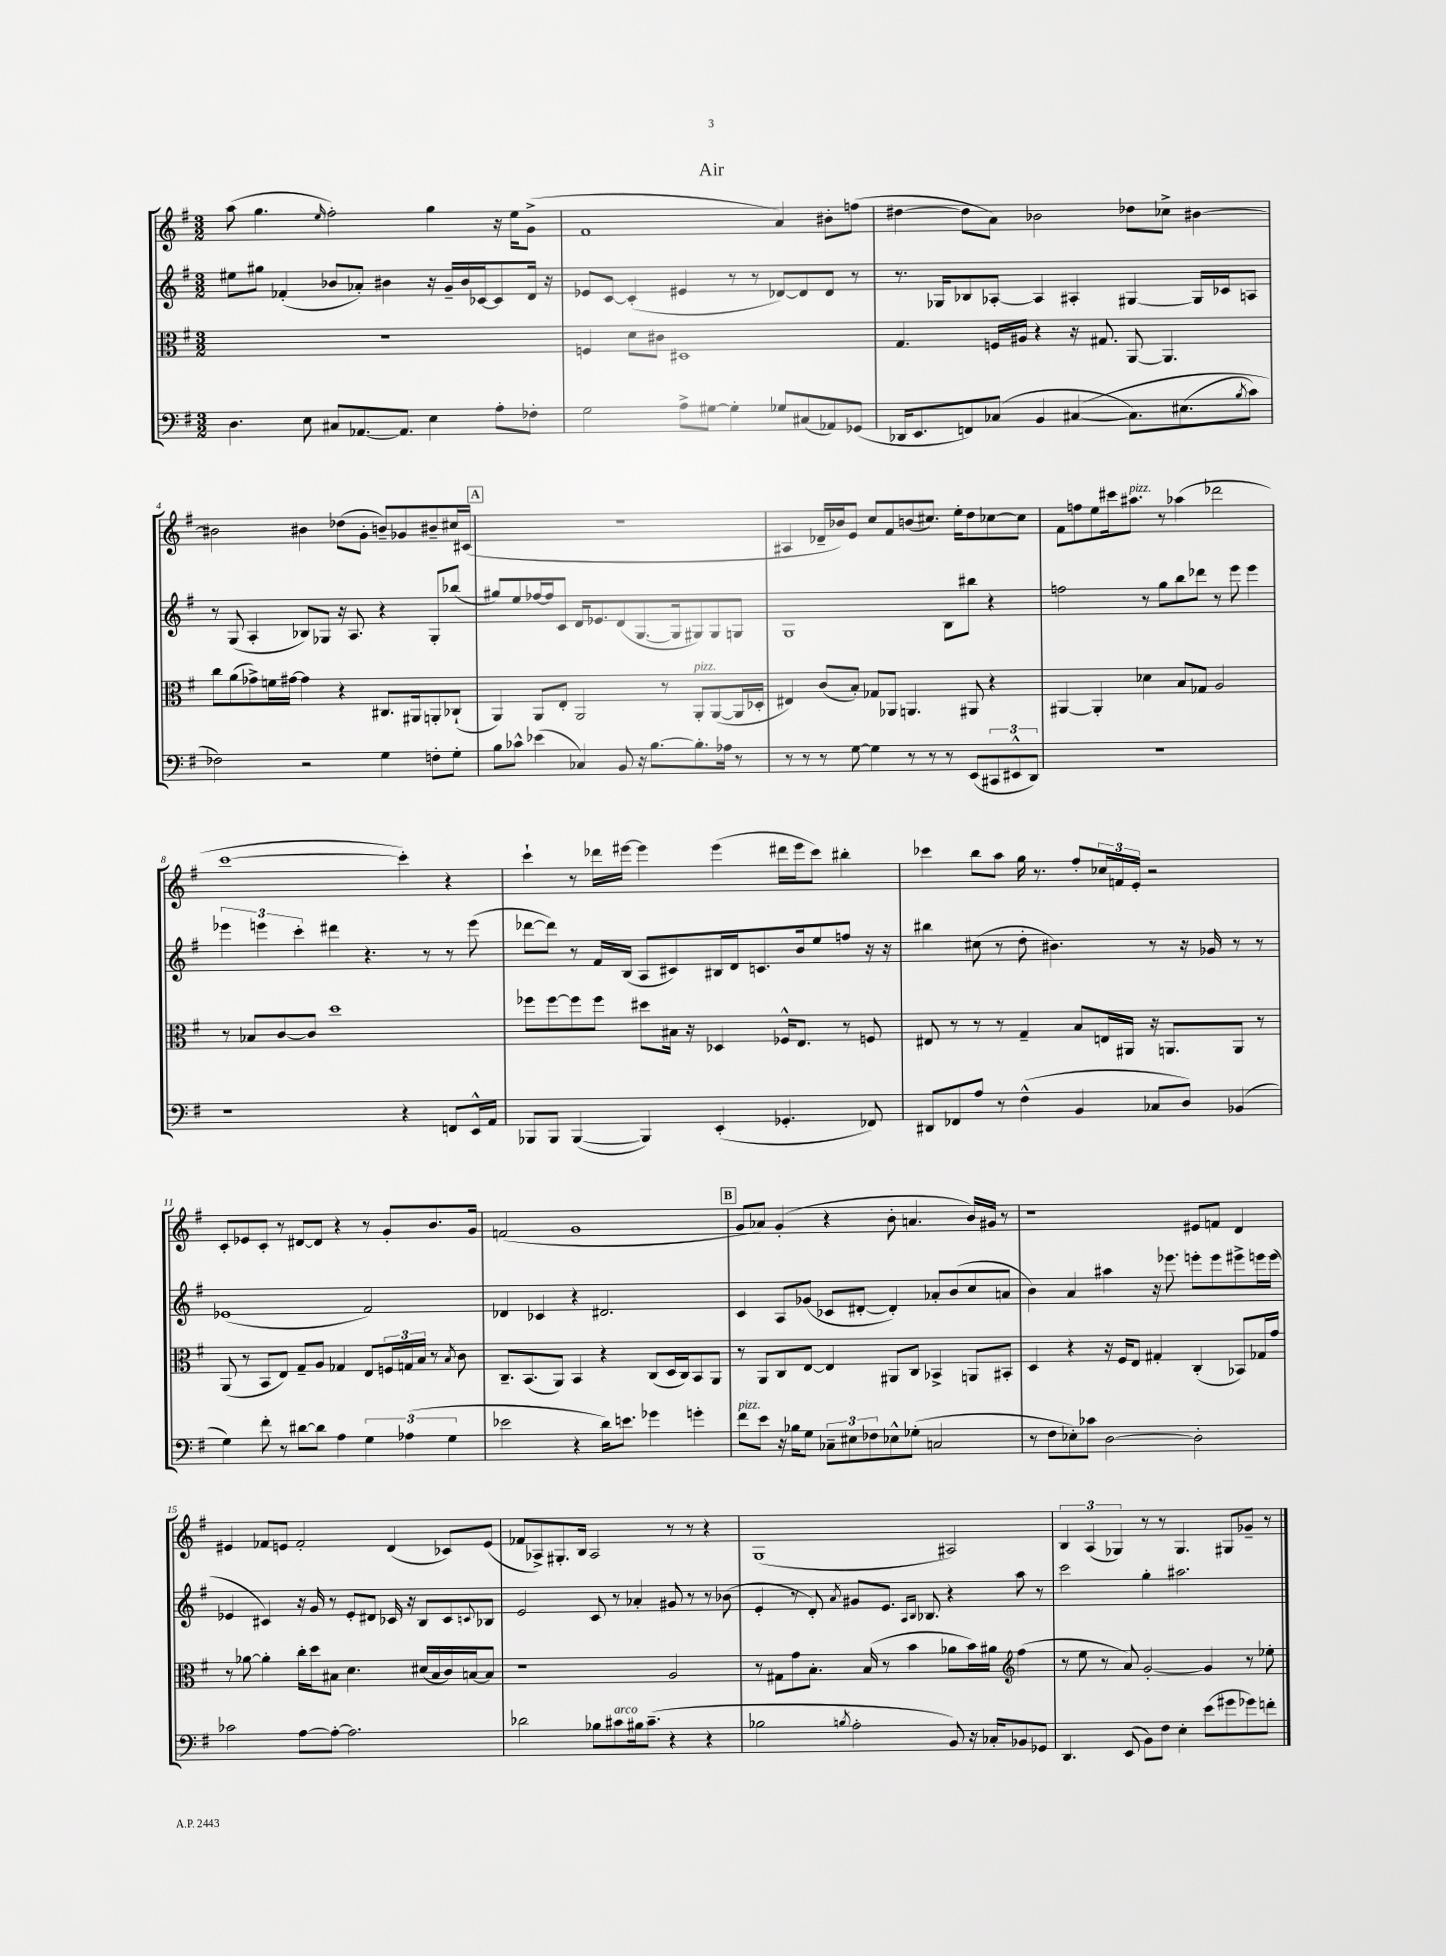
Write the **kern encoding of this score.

**kern	**kern	**kern	**kern
*staff4	*staff3	*staff2	*staff1
*clefF4	*clefC3	*clefG2	*clefG2
*k[f#]	*k[f#]	*k[f#]	*k[f#]
*M3/2	*M3/2	*M3/2	*M3/2
4.D	1.r	8ee#	(8aa
.	.	8gg#	4.gg
.	.	(4f-'	.
8E	.	.	.
.	.	.	16qqee
8C#	.	8b-	2ff#')
[8.AA-	.	8a-')	.
.	.	4b#	.
8.AA-]	.	.	.
4E	.	16r	4gg
.	.	16g~	.
.	.	16b#	.
.	.	[16c-	.
8A'	.	8c-]	16r
.	.	.	16ee
8F-'	.	16d	(8g^
.	.	16r	.
=	=	=	=
2G	4F	8e-	1f#
.	.	[8c	.
.	8d	(4c']	.
.	8c#	.	.
8A^	1D#	4e#	.
[8G#	.	.	.
4G#']	.	8r	.
.	.	8r	.
8G-	.	[8d-)	4a)
(8C#	.	8d-]	.
8AA-)	.	8d-	8b#'
(8GG-	.	8r	(8ff
=	=	=	=
16DD-	4.G	8.r	[4dd#
8.EE	.	.	.
.	.	16G-	.
8FF)	.	8B-	8dd#]
(8C-	16F	[8A-'	8a)
.	16A#	.	.
4BB	4r	4A-]	2b-
&([4C#	16r	4A#'	.
.	8.G#	.	.
8.C#])	[8AA	[4G#	8dd-
.	4.AA]	.	8cc-^
(8.E#	.	.	.
.	.	16G#]	[4b#
.	.	16c-	.
8qB	.	.	.
8c)	.	8A	.
=	=	=	=
2F-&)	8cc	8r	2b#]
.	(8a	(8G	.
.	8g-^)	4A'	.
.	16f	.	.
.	[16g#	.	.
2r	4g#]	8B-)	4b#
.	.	8G-	.
.	4r	16r	(8dd-
.	.	8.A	.
.	.	.	8g'
4G	8.C#	4r	8b~)
.	.	.	8g-
.	16AA#	.	.
8F'	8AA'	8G-'	8b#~
8G'	(8C-`	(8bb-	16cc#
.	.	.	(16c#
=	=	=	=
8B	4AA)	8gg#)	1.r
8c-^^	.	8ee	.
(4e-	8AA	[16ff-	.
.	.	16ff-]	.
.	8E'	8c	.
4C-)	2AA	16d	.
.	.	8.e-	.
8BB	.	(8d	.
16r	.	[8.G	.
[8.B	.	.	.
.	8r	.	.
.	.	16G]	.
8.B']	8AA'	8G#)	.
.	([8AA	8G#	.
16A-	.	.	.
8r	16AA]	8G	.
.	16D-'	.	.
=	=	=	=
8r	4E#)	1G	4A#
8r	.	.	.
8r	(8c	.	16d-~
.	.	.	16b-)
[8G	8B')	.	8e
4G]	8G-	.	8cc
.	8AA-	.	8f#
8r	4.AA	.	(8b
8r	.	.	8.cc#)
8r	.	8B	.
.	.	.	16ee'
(8EE	8AA#	8bb#	8dd
12CC#	4r	4r	[8cc-
12EE#^^	.	.	.
.	.	.	8cc-]
12DD)	.	.	.
=	=	=	=
1.r	[4AA#	2ff	8f#
.	.	.	8ff
.	4AA#']	.	8ee
.	.	.	16ccc#
.	.	.	8.aa#
.	4d-	8r	.
.	.	8gg	8r
.	8B	8bb	(4aa-
.	8G-	8ddd-	.
.	2A	8r	2ddd-
.	.	8eee	.
.	.	4eee	.
=	=	=	=
1r	8r	6eee-	[1ccc
.	8B-	.	.
.	.	6eee	.
.	[8c	.	.
.	.	6ccc'	.
.	8c]	.	.
.	1dd	4ddd#	.
.	.	4.r	.
4r	.	.	4ccc'])
.	.	8r	.
8FF	.	8r	4r
16EE^^	.	(8eee	.
16AA	.	.	.
=	=	=	=
8BBB-	8ff-	[8ddd-	4ccc`
8BBB-	[8ff-	8ddd-])	.
([4BBB-	8ff-]	8r	8r
.	8ff-	16f#	16ddd-
.	.	(16B	[16eee#
4BBB-])	8dd#	8A	4eee#]
.	16B#	8c#)	.
.	16r	.	.
(4EE'	4D-	16B#	(4eee#
.	.	16d	.
.	.	8.c	.
4.GG-'	16F-^^	.	16ddd#
.	8.E	16b	16eee#
.	.	8ee	8ccc)
.	8r	8ff	4bb#'
8FF-)	8F	16r	.
.	.	16r	.
=	=	=	=
8DD#	8E#	4bb#	4ccc-
8FF-	8r	.	.
8A	8r	(8cc#	8bb
8r	8r	8r	8aa
(4F#^^	4G~	8dd'	16gg
.	.	.	8.r
.	.	4.b#)	.
4BB	8B	.	8ff#'
.	16E	.	24cc-
.	.	.	24f
.	16AA#	.	.
.	.	.	24e'
8C-	16r	8r	2r
.	8.AA	.	.
8D)	.	16r	.
.	.	16g-	.
(4BB-	8AA	8r	.
.	8r	8r	.
=	=	=	=
4G)	(8AA	(1e-	8c'
.	8r	.	8e-
8f#'	8BB	.	8c'
8r	8E)	.	8r
[8d#	8G~	.	[8d#
8d#]	8A	.	8d#]
4A	4G-	.	4r
6G	8E	2f#)	8r
.	24F	.	8g'
(6A-	24G	.	.
.	24B	.	.
.	8r	.	8.b
6G	.	.	.
.	8qB	.	.
.	8c	.	.
.	.	.	16g
=	=	=	=
2e-	8.C~	4d-	(2f
.	(8.BB	.	.
.	.	4c-	.
.	8AA)	.	.
4r	4BB	4r	1g
16d)	4r	2.d#	.
8.e	.	.	.
4g-	(8C	.	.
.	16D	.	.
.	16C)	.	.
4g'	8BB	.	.
.	8AA	.	.
=	=	=	=
8f#	8r	4c	8g
8e	8AA	.	8a-)
16r	8C	8A	(4g'
16B-	.	.	.
8G	[8E	(8g-	.
12C-~	4E]	8c-	4r
12E#	.	.	.
.	.	[8d#'	.
12F-	.	.	.
8E-^^	8AA#	4d#'])	8b'
(8G-'	8C	.	4.a
2C	4BB-^	8a-'	.
.	.	(8b	.
.	8AA	8cc	16b)
.	.	.	16g#
.	8BB#'	8a	8r
=	=	=	=
8r	4D	4b)	1r
8F#	.	.	.
8E-')	4r	4a	.
8c-	.	.	.
[2D	16r	4aa#	.
.	16F#	.	.
.	8E	.	.
.	4G#'	16r	.
.	.	8.eee-	.
2D']	(4C'	8eee'	8e#
.	.	8eee	8f
.	8BB-)	8eee#^	4d
.	16G-	16eee	.
.	16g	(16eee	.
=	=	=	=
2c-	8r	4e-	4e#
.	[8a-	.	.
.	4a-']	4c#)	8f-
.	.	.	8e
[8A	16cc'	16r	2f-'
.	16dd	16g	.
8A'_	8B#	8r	.
2.A]	4.d	8e-'	.
.	.	8d#	.
.	.	16c-	(4d
.	.	16r	.
.	(16d#	8B	.
.	16B#	.	.
.	16c)	8c-	8c-)
.	[16B	.	.
.	.	8qqc	.
.	8B]	8B-	(8e
=	=	=	=
2d-	1r	2e	8f-
.	.	.	8A-^)
.	.	.	8.G#'
.	.	.	16B
8B-	.	8c	2A-
8c#	.	8r	.
16B#	.	4a-'	.
(8.c#~	.	.	.
4r	2A	8g#	8r
.	.	8r	8r
4r	.	8r	4r
.	.	(8b-	.
=	=	=	=
2B-	8r	4e'	(1G
.	8G#	.	.
.	8g	8r	.
.	8.B'	8d')	.
8qB	.	8qa	.
2A'	.	8g#	.
.	(16B	.	.
.	8r	8.e	.
.	4b	.	.
.	.	16qqA	.
.	.	16qqB	.
.	.	8.B-	.
8BB)	8a-	4r	2A#)
16r	16b)	.	.
16C-'	16a#	.	.
*	*clefG2	*	*
8BB-	(4ff#	8aa	.
8GG-	.	8r	.
=	=	=	=
4.DD	8r	2ccc	6B
.	8ee	.	.
.	.	.	(6A
.	8r	.	.
.	.	.	6G-)
(8EE	8a)	.	.
8BB)	[2g'	4gg'	8r
8F#	.	.	8r
4E'	.	2.aa#	4.G-
(8e	4g]	.	.
8g#	.	.	8G#
8g-)	8r	.	8g-~
8f'	8ee-'	.	8r
==	==	==	==
*-	*-	*-	*-
